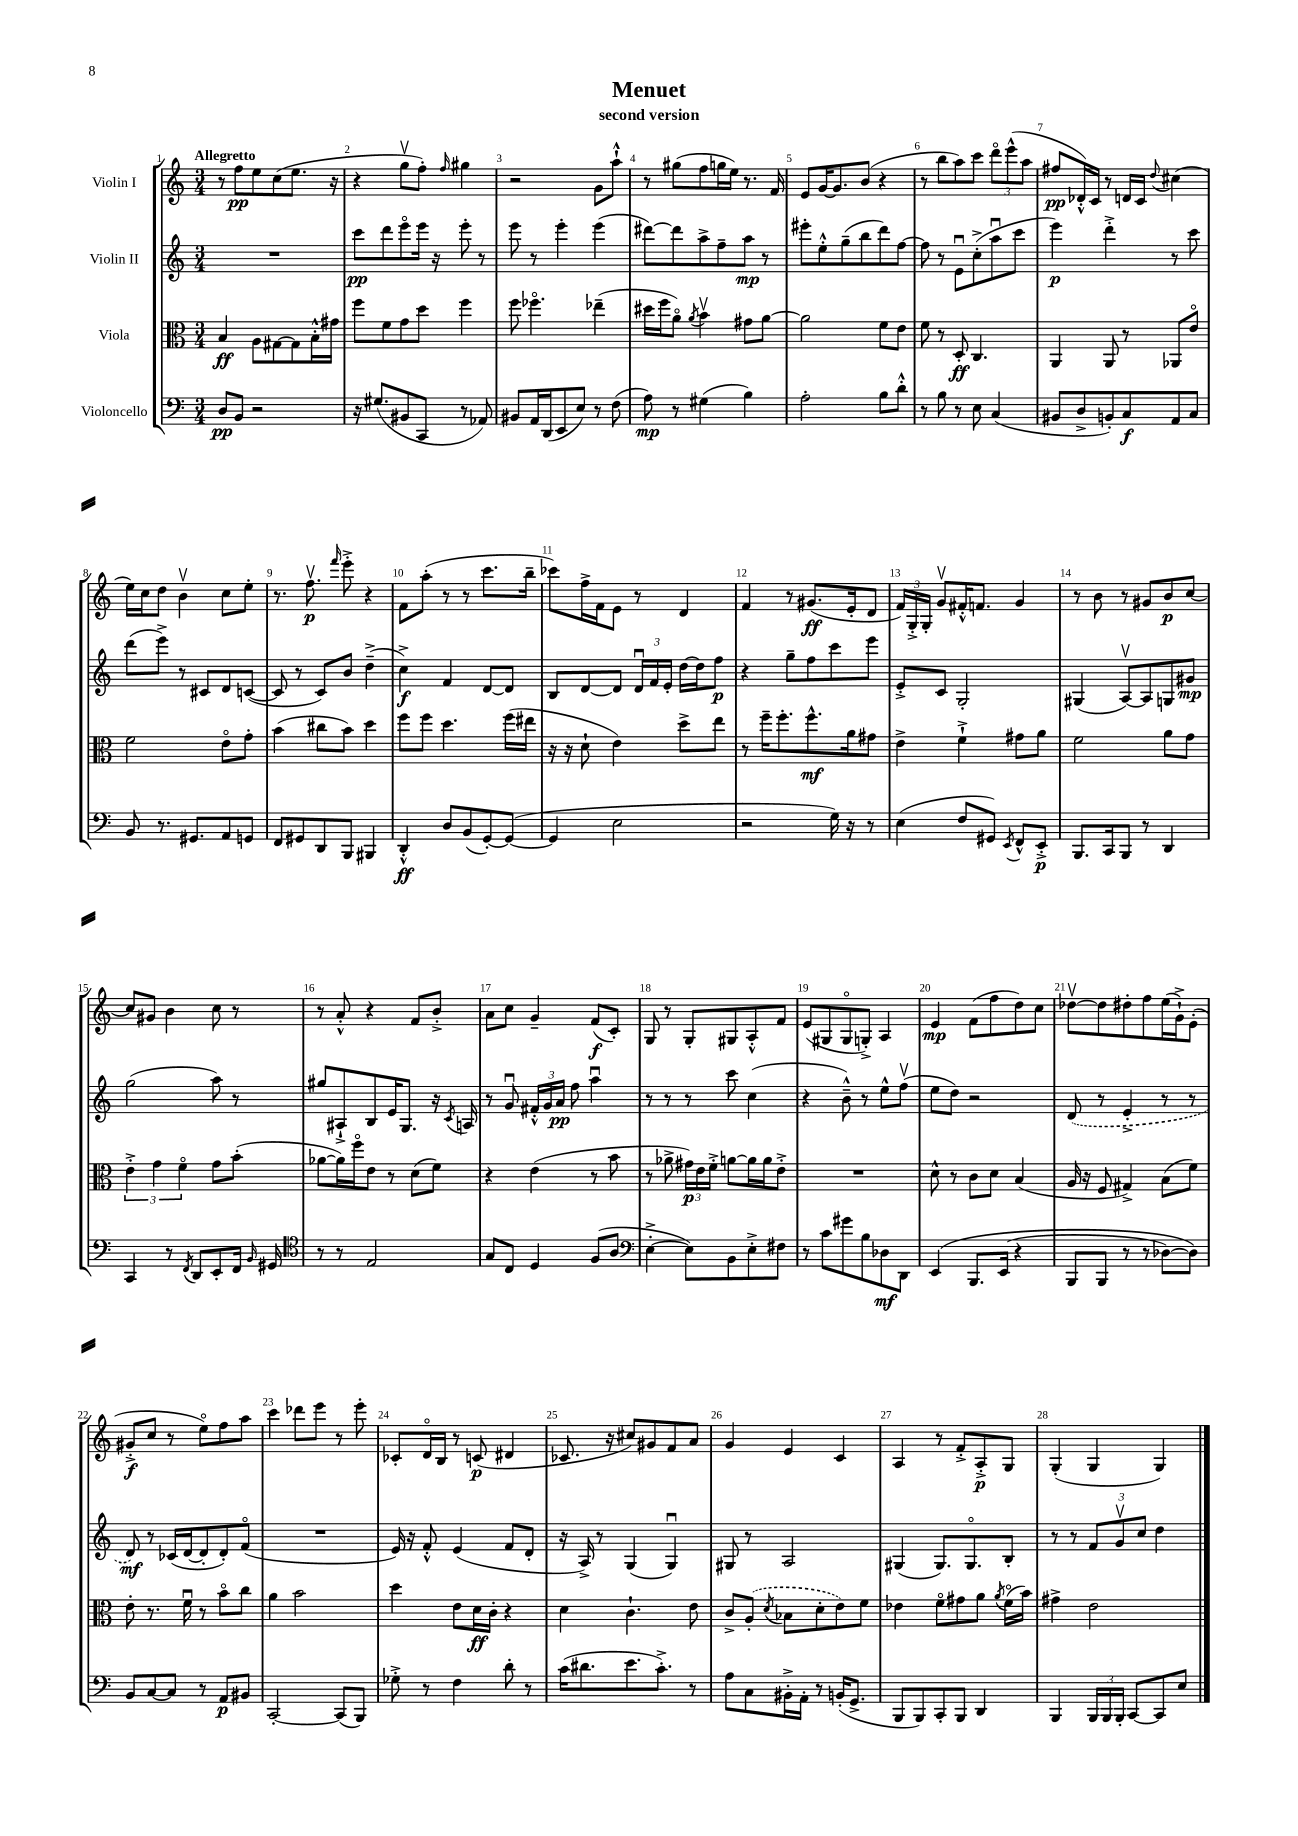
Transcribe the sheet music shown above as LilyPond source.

\header { title = "Menuet" subtitle = "second version" }
<<
\new StaffGroup <<
\new Staff = "s0" \with { instrumentName = "Violin I" } {
    \clef treble \key c \major \numericTimeSignature \time 3/4 \tempo "Allegretto"
    \autoBeamOff r8 f''8[\pp e''8 c''8( e''8.] r16 |
    r4 g''8[\upbow f''8]-.) \grace { f''16 } gis''4 |
    r2 g'8[ a''8]-!-^ |
    r8 gis''8[( f''8 g''16 e''16]) r8. f'16 |
    e'8[ g'16~ g'8. b'8]( r4 |
    r8 b''8[ a''8) c'''8] \tuplet 3/2 { d'''8[\flageolet e'''8-^( a''8] } |
    fis''8[\pp des'16-.-^) c'16] r8 d'16[ c'16] \appoggiatura { d''8 } cis''4( |
    e''16[) c''16 d''8] b'4\upbow c''8[ e''8]-. |
    r8. f''8.\upbow\p \grace { f'''16 } e'''8-.-> r4 |
    f'8[ a''8]-.( r8 r8 c'''8.[ b''16]-- |
    ces'''8[) f''16-> f'16 e'8] r8 d'4 |
    f'4 r8 gis'8.[\ff( e'16-. d'8] |
    \tuplet 3/2 { f'16[) g16-.-> g16]-. } g'8[\upbow fis'16-.-^ f'8.] g'4 |
    r8 b'8 r8 gis'8[ b'8\p c''8]~ |
    c''8[ gis'8] b'4 c''8 r8 |
    r8 a'8-.-^ r4 f'8[ b'8]-.-> |
    a'8[ c''8] g'4-- f'8[\f( c'8]-.) |
    g8 r8 g8[-. gis8 a8-.-^ f'8] |
    e'8[( gis8 gis8\flageolet g8]-.->) a4 |
    e'4\mp f'8[( f''8 d''8) c''8] |
    des''8[~\upbow des''8 dis''8-. f''8 e''16( g'16-!->) e'8]-.( |
    gis'8[-.->\f c''8] r8 e''8[\flageolet) f''8 a''8] |
    c'''4 des'''8[ e'''8] r8 e'''8-. |
    ces'8[-. d'16\flageolet b16] r8 c'8\p( dis'4 |
    ces'8. r16 cis''8[) gis'8 f'8 a'8] |
    g'4 e'4 c'4 |
    a4 r8 f'8[-.-> a8-.->\p g8] |
    g4-.( g4 g4) \bar "|." |
}
\new Staff = "s1" \with { instrumentName = "Violin II" } {
    \clef treble \key c \major \numericTimeSignature \time 3/4
    \autoBeamOff R2. |
    c'''8[\pp d'''8 e'''8\flageolet e'''16] r16 e'''8-. r8 |
    e'''8 r8 e'''4-. e'''4( |
    dis'''8[~) dis'''8 a''8-> f''8-- a''8]\mp r8 |
    eis'''8[-. e''8-.-^ g''8--( b''8 d'''8) f''8]~ |
    f''8 r8 e'8[\downbow c''8-.->( a''8\downbow c'''8] |
    e'''4\p) d'''4-.-> r8 c'''8 |
    d'''8[( e'''8]->) r8 cis'8[ d'8 c'8]~( |
    c'8 r8 c'8[) b'8] d''4--->( |
    c''4->\f) f'4 d'8[~ d'8] |
    b8[ d'8~ d'8] \tuplet 3/2 { d'16[\downbow f'16 e'16]-. } d''16[~ d''16 f''8]\p |
    r4 g''8[-- f''8 c'''8 e'''8] |
    e'8[-.-> c'8] g2-. |
    gis4( a8[~\upbow) a8 g8 gis'8]\mp |
    g''2( a''8) r8 |
    gis''8[ ais8-!-> b8 e'16 g8.] r16 \acciaccatura { c'8 } a16 |
    r8 g'8\downbow \tuplet 3/2 { fis'16[-.-^ g'16 a'16]\pp } f''8 a''4\downbow |
    r8 r8 r8 c'''8 c''4( |
    r4 b'8---^) r8 e''8[-^ f''8]\upbow( |
    e''8[ d''8]) r2 |
    \once \slurDashed d'8( r8 e'4-.-> r8 r8 |
    d'8\mf) r8 ces'16[( d'16~ d'8-. d'8-.) f'8]\flageolet( |
    R2. |
    e'16) r16 f'8-.-^ e'4( f'8[ d'8]-. |
    r16 a16->) r8 g4( g4\downbow) |
    gis8 r8 a2 |
    gis4( gis8.[) gis8.\flageolet b8]-. |
    r8 r8 \tuplet 3/2 { f'8[ g'8\upbow c''8] } d''4 \bar "|." |
}
\new Staff = "s2" \with { instrumentName = "Viola" } {
    \clef alto \key c \major \numericTimeSignature \time 3/4
    \autoBeamOff b4\ff a8[ gis8~ gis8 b16-.-^ gis'16] |
    f''8[ f'8 g'8 d''8] f''4 |
    f''8 fes''4.\flageolet ees''4--( |
    dis''16[ f''16 a'8]\flageolet) \acciaccatura { a'8 } b'4\upbow gis'8[ a'8]~ |
    a'2 f'8[ e'8] |
    f'8 r8 d8-.\ff c4. |
    a,4 a,8 r8 aes,8[ e'8]\flageolet |
    f'2 e'8[\flageolet g'8]-. |
    b'4( cis''8[ b'8]) d''4 |
    f''8[ f''8] d''4. f''16[( eis''16] |
    r16 r16 d'8-! e'4) d''8[-> e''8] |
    r8 f''16[-- f''8.-. f''8.-^\mf a'16 gis'8] |
    e'4-> f'4-!-> gis'8[ a'8] |
    f'2 a'8[ g'8] |
    \tuplet 3/2 { e'4-.-> g'4 f'4\flageolet } g'8[ b'8]-.( |
    aes'8[~ aes'16) f''16\flageolet e'8] r8 d'8[( f'8]) |
    r4 e'4( r8 b'8 |
    r8 aes'8-> \tuplet 3/2 { gis'16[\p) e'16 f'16]-.-> } a'8[~ a'16 a'16 e'8]-.-> |
    R2. |
    d'8-^ r8 c'8[ d'8] b4( |
    a16 r16 f8 gis4->) b8[( f'8]) |
    e'8-. r8. f'16\downbow r8 b'8[\flageolet c''8] |
    a'4 b'2 |
    d''4 e'8[ d'16\ff c'16]-. r4 |
    d'4 c'4.-! e'8 |
    c'8[-> \once \slurDashed a8]-.( \acciaccatura { d'8 } bes8[ d'8-. e'8) f'8] |
    ees'4 f'8[\flageolet gis'8 a'8] \acciaccatura { a'8 } f'16[\flageolet( b'16]) |
    gis'4-> e'2 \bar "|." |
}
\new Staff = "s3" \with { instrumentName = "Violoncello" } {
    \clef bass \key c \major \numericTimeSignature \time 3/4
    \autoBeamOff d8[\pp b,8] r2 |
    r16 gis8.[( bis,8 c,8] r8 aes,8) |
    bis,8[ a,16 d,16( e,8 e8]) r8 f8( |
    a8\mp) r8 gis4( b4) |
    a2-. b8[ d'8]-.-^ |
    r8 b8 r8 e8 c4( |
    bis,8[ d8-> b,8-.) c8\f a,8 c8] |
    b,8 r8. gis,8.[ a,8 g,8] |
    f,8[ gis,8 d,8 b,,8] bis,,4 |
    d,4-.-^\ff d8[ b,8( g,8~-.) g,8]~( |
    g,4 e2 |
    r2 g16) r16 r8 |
    e4( f8[ gis,8]) \acciaccatura { e,8 } f,8[-^ e,8]-.->\p |
    b,,8.[ c,16 b,,8] r8 d,4 |
    c,4 r8 \acciaccatura { f,8 } d,8[ e,8-. f,16] \grace { b,16 } gis,16 |
    \clef tenor r8 r8 e2 |
    g8[ c8] d4 f8[( a8] |
    \clef bass e4~-.-> e8[) b,8 e8-.-> fis8] |
    r8 c'8[ gis'8 b8 des8\mf d,8] |
    e,4\( b,,8.[ e,16]( r4 |
    b,,8[ b,,8] r8 r8 des8[~) des8]\) |
    b,8[ c8~ c8] r8 a,8[\p bis,8] |
    c,2~-. c,8[( b,,8]) |
    ges8-.-> r8 f4 d'8-. r8 |
    c'16[( dis'8. e'8. c'8.]-.->) r8 |
    a8[ c8 bis,16-.-> a,16]-. r8 b,16[-.( g,8.]-> |
    b,,8[ b,,8) c,8-. b,,8] d,4 |
    b,,4 \tuplet 3/2 { b,,16[ b,,16 b,,16]-. } c,8[~ c,8 e8] \bar "|." |
}
>>
>>
\layout { \context { \Score \override BarNumber.break-visibility = ##(#f #t #t) barNumberVisibility = #all-bar-numbers-visible } }
